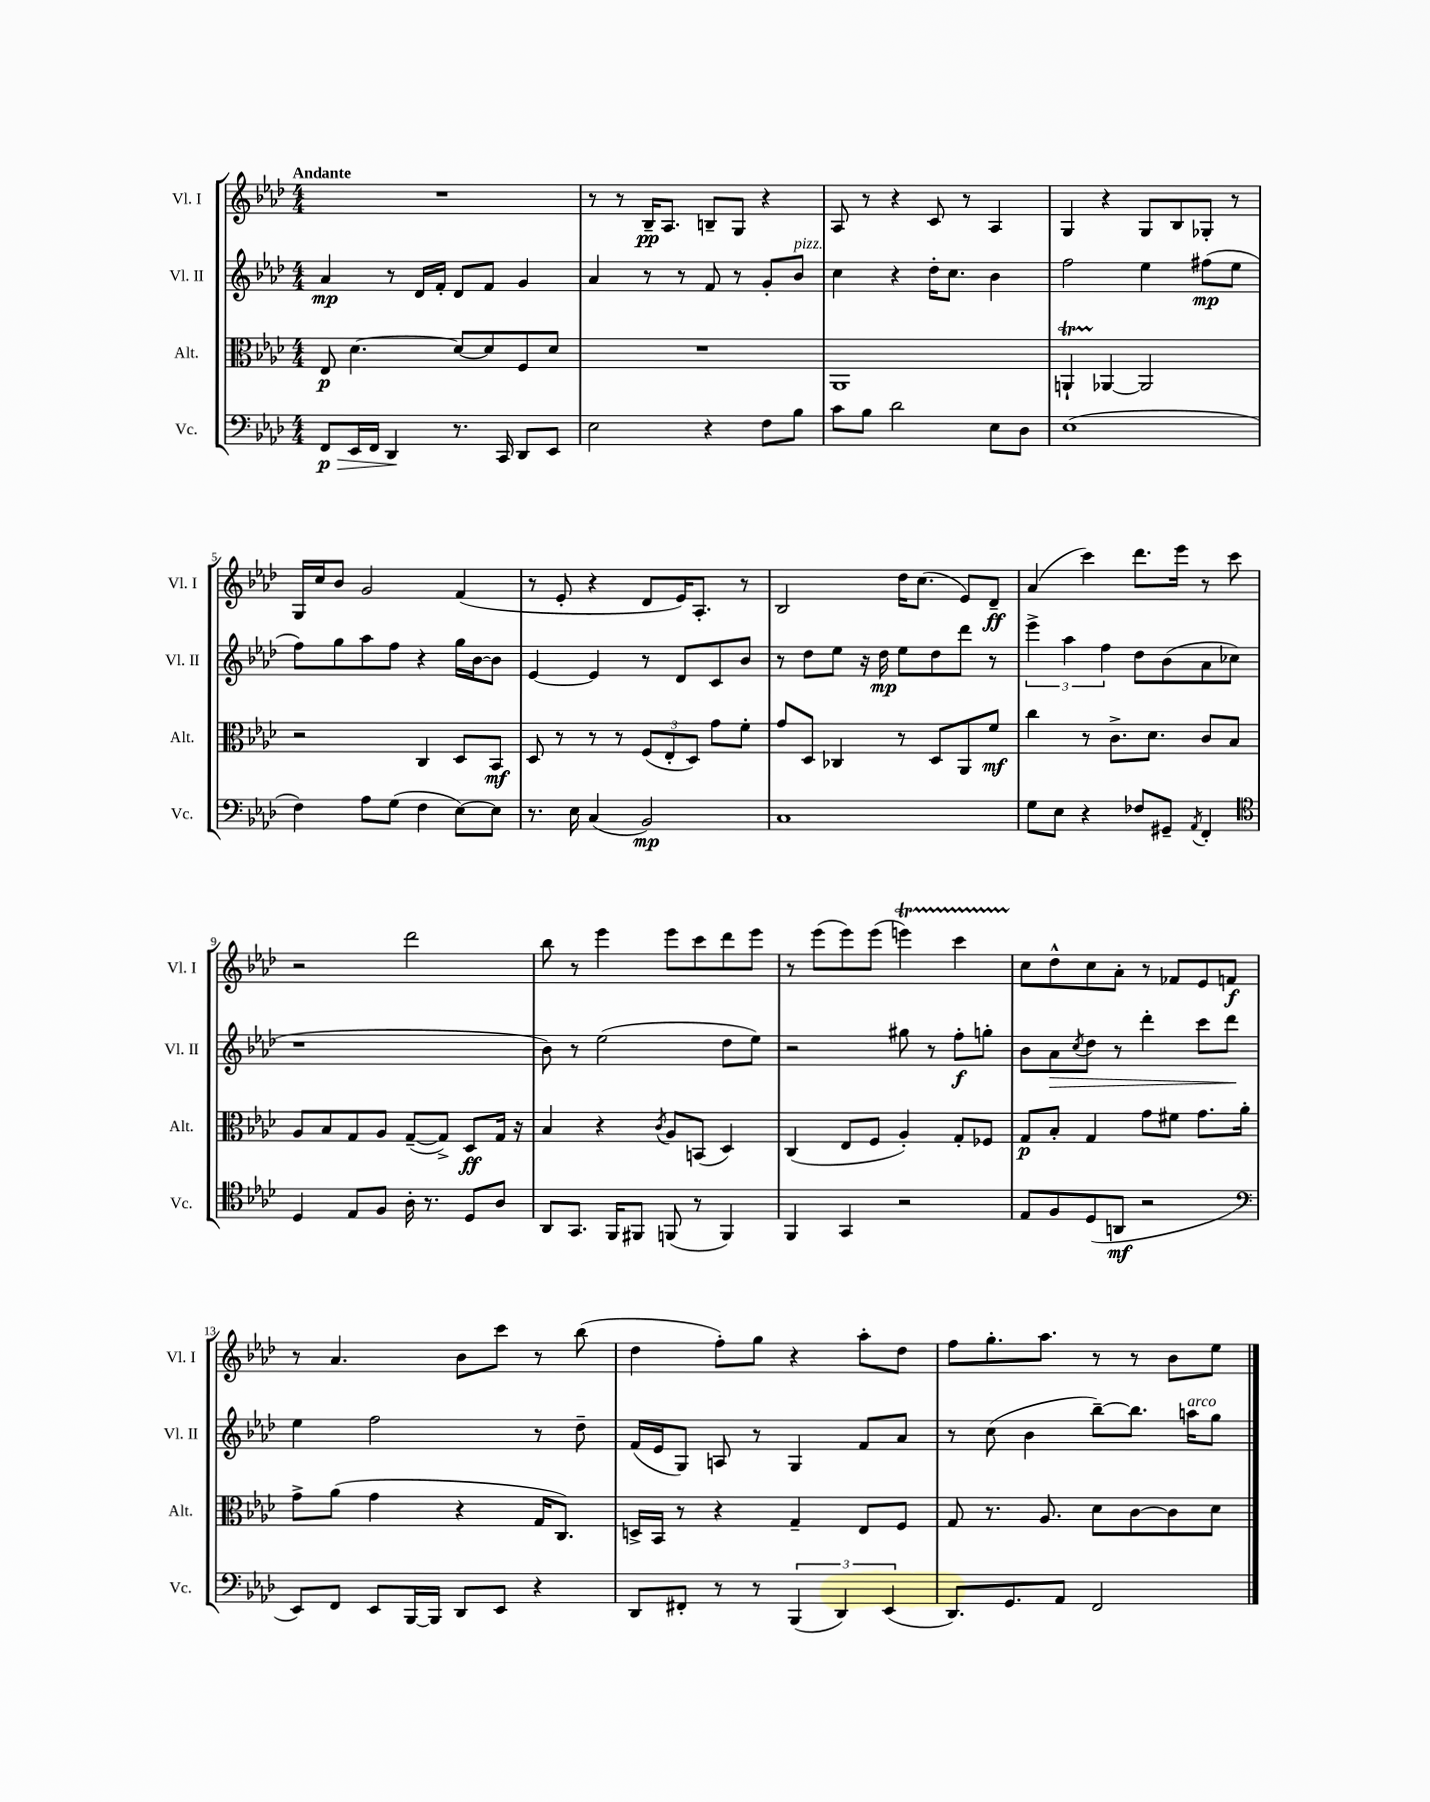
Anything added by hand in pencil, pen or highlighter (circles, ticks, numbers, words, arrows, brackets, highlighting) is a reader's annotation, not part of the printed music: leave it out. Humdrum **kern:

**kern	**kern	**kern	**kern
*staff4	*staff3	*staff2	*staff1
*clefF4	*clefC3	*clefG2	*clefG2
*k[b-e-a-d-]	*k[b-e-a-d-]	*k[b-e-a-d-]	*k[b-e-a-d-]
*M4/4	*M4/4	*M4/4	*M4/4
8FF/L	8E-/	4a-/	1r
16EE-/L	[4.d-\	.	.
16FF/JJ	.	.	.
4DD-/	.	8r	.
.	.	16d-/LL	.
.	.	16f'/JJ	.
8.r	8d-/_L	8d-/L	.
.	8d-/]	8f/J	.
16CC/	.	.	.
8DD-/L	8F/	4g/	.
8EE-/J	8d-/J	.	.
=	=	=	=
2E-\	1r	4a-/	8r
.	.	.	8r
.	.	8r	16B-~/LK
.	.	.	8.A-/J
.	.	8r	.
4r	.	8f/	8B~/L
.	.	8r	8G/J
8F\L	.	8g'/L	4r
8B-\J	.	8b-/J	.
=	=	=	=
8c\L	1AA-	4cc\	8A-/
8B-\J	.	.	8r
2d-\	.	4r	4r
.	.	16dd-'\LK	8c/
.	.	8.cc\J	.
.	.	.	8r
8E-\L	.	4b-\	4A-/
8D-\J	.	.	.
=	=	=	=
(1E-	4AA`/	2ff\	4G/
.	[4AA-/	.	4r
.	2AA-/]	4ee-\	8G/L
.	.	.	8B-/
.	.	(8ff#\L	8G-'/J
.	.	8ee-\J	8r
=	=	=	=
4F\)	2r	8ff\L)	16G/LL
.	.	.	16cc/J
.	.	8gg\	8b-/J
8A-\L	.	8aa-\	2g/
(8G\J	.	8ff\J	.
4F\	4C/	4r	.
[8E-\L)	8D-/L	16gg\LL	(4f/
.	.	[16b-\J	.
8E-\]J	8BB-/J	8b-\]J	.
=	=	=	=
8.r	8D-/	[4e-/	8r
.	8r	.	8e-'/
16E-\	.	.	.
(4C/	8r	4e-/]	4r
.	8r	.	.
2BB-/)	(12F/L	8r	8d-/L
.	12E-'/	.	.
.	.	8d-/L	16e-/K)
.	12D-/J)	.	.
.	.	.	8.A-'/J
.	8g\L	8c/	.
.	8f'\J	8b-/J	8r
=	=	=	=
1C	8g/L	8r	2B-/
.	8D-/J	8dd-\L	.
.	4C-/	8ee-\J	.
.	.	16r	.
.	.	16dd-\	.
.	8r	8ee-\L	16dd-\LK
.	.	.	(8.cc\J
.	8D-/L	8dd-\	.
.	8AA-/	8ddd-\J	8e-/L)
.	8f/J	8r	8d-~/J
=	=	=	=
8G\L	4cc\	6eee-^\	(4a-/
8E-\J	.	.	.
.	.	6aa-\	.
4r	8r	.	4ccc\)
.	.	6ff\	.
.	8.c^\L	.	.
8F-/L	.	8dd-\L	8.ddd-\L
.	8.d-\J	.	.
8GG#~/J	.	(8b-\	.
.	.	.	16eee-\Jk
8qAA-/	.	.	.
4FF'/	8c/L	8a-\	8r
.	8B-/J	8cc-\J	8ccc\
=	=	=	=
*clefC4	*	*	*
4D-/	8A-/L	1r	2r
.	8B-/	.	.
8E-/L	8G/	.	.
8F/J	8A-/J	.	.
16A-'\	([8G~/L	.	2ddd-\
8.r	.	.	.
.	8G^/]J)	.	.
8D-/L	8D-/L	.	.
8A-/J	16G/Jk	.	.
.	16r	.	.
=	=	=	=
8AA-/L	4B-/	8b-\)	8bb-\
8.GG/J	.	8r	8r
.	4r	(2ee-\	4eee-\
16FF/LK	.	.	.
8FF#/J	.	.	.
.	8qc/	.	.
(8FF/	8A-/L	.	8eee-\L
8r	(8BB/J	.	8ccc\
4FF/)	4D-/)	8dd-\L	8ddd-\
.	.	8ee-\J)	8eee-\J
=	=	=	=
4FF/	(4C/	2r	8r
.	.	.	(8eee-\L
4GG/	8E-/L	.	8eee-\)
.	8F/J	.	(8eee-\J
2r	4A-'/)	8gg#\	4eee\)
.	.	8r	.
.	8G'/L	8ff'\L	4ccc\
.	8F-/J	8gg'\J	.
=	=	=	=
8E-/L	8G/L	8b-\L	8cc\L
8F/	8B-'/J	8a-\	8dd-^^\
.	.	8qcc/	.
(8D-/	4G/	8dd-\J	8cc\
8AA/J	.	8r	8a-'\J
2r	8g\L	4ddd-'\	8r
.	8f#\J	.	8f-/L
.	8.g\L	8ccc\L	8e-/
.	.	8ddd-\J	8f/J
.	16a-'\Jk	.	.
=	=	=	=
*clefF4	*	*	*
8EE-/L)	8g^\L	4ee-\	8r
8FF/J	(8a-\J	.	4.a-/
8EE-/L	4g\	2ff\	.
[16BBB-/L	.	.	.
16BBB-/]JJ	.	.	.
8DD-/L	4r	.	8b-\L
8EE-/J	.	.	8ccc\J
4r	16G/LK	8r	8r
.	8.C/J)	.	.
.	.	8dd-~\	(8bb-\
=	=	=	=
8DD-/L	16D^/LL	(16f/LL	4dd-\
.	16BB-/JJ	16e-/J	.
8FF#'/J	8r	8G/J)	.
8r	4r	8A/	8ff'\L)
8r	.	8r	8gg\J
(6BBB-/	4G~/	4G/	4r
6DD-/)	.	.	.
.	8E-/L	8f/L	8aa-'\L
(6EE-/	.	.	.
.	8F/J	8a-/J	8dd-\J
=	=	=	=
8.DD-/L)	8G/	8r	8ff\L
.	8.r	(8cc\	8.gg'\
8.GG/	.	.	.
.	.	4b-\	.
.	8.A-/	.	8.aa-\J
8AA-/J	.	.	.
2FF/	8d-\L	[8bb-~\L)	8r
.	[8c\	8.bb-\]J	8r
.	8c\]	.	8b-\L
.	.	16aa\LK	.
.	8d-\J	8gg\J	8ee-\J
==	==	==	==
*-	*-	*-	*-
